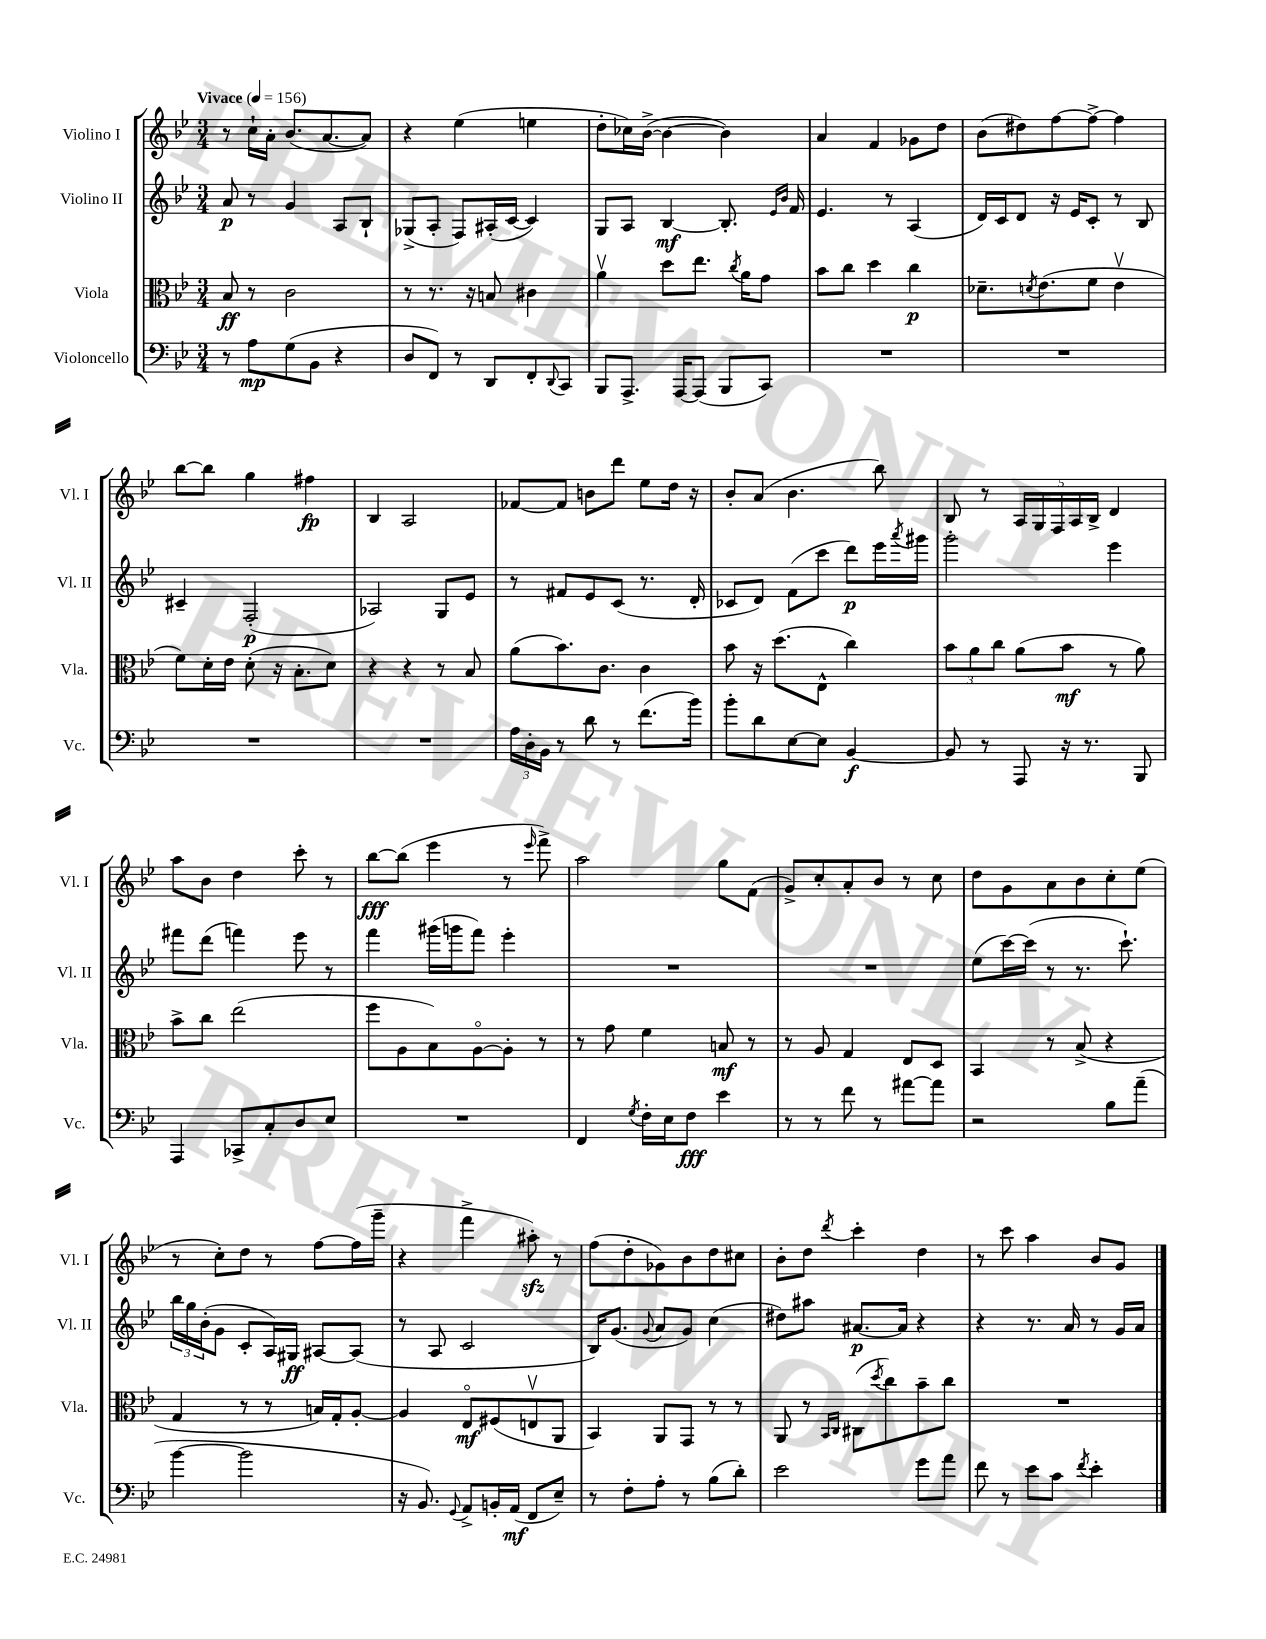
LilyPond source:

<<
\new StaffGroup <<
\new Staff = "s0" \with { instrumentName = "Violino I" shortInstrumentName = "Vl. I" } {
    \clef treble \key bes \major \numericTimeSignature \time 3/4 \tempo "Vivace" 4 = 156
    r8 c''16-! a'16-. bes'8.( a'8.~ a'8) |
    r4 ees''4( e''4 |
    d''8-. ces''16) bes'16~->( bes'4~ bes'4) |
    a'4 f'4 ges'8 d''8 |
    bes'8( dis''8) f''8~ f''8~-> f''4 |
    bes''8~ bes''8 g''4 fis''4\fp |
    bes4 a2 |
    fes'8~ fes'8 b'8 d'''8 ees''8 d''16 r16 |
    bes'8-. a'8( bes'4. bes''8) |
    bes8 r8 \tuplet 5/4 { a16 g16 f16 a16 bes16-> } d'4 |
    a''8 bes'8 d''4 c'''8-. r8 |
    bes''8~\fff bes''8( ees'''4 r8 \grace { ees'''16 } f'''8->) |
    a''2 g''8 f'8( |
    g'8->) c''8-. a'8-. bes'8 r8 c''8 |
    d''8 g'8 a'8 bes'8 c''8-. ees''8( |
    r8 c''8-.) d''8 r8 f''8~ f''16( g'''16-- |
    r4 f'''4-> ais''8-.\sfz) r8 |
    f''8( d''8-. ges'8) bes'8 d''8 cis''8 |
    bes'8-. d''8 \acciaccatura { d'''8 } c'''4-. d''4 |
    r8 c'''8 a''4 bes'8 g'8 \bar "|." |
}
\new Staff = "s1" \with { instrumentName = "Violino II" shortInstrumentName = "Vl. II" } {
    \clef treble \key bes \major \numericTimeSignature \time 3/4
    a'8\p r8 g'4 a8 bes8-! |
    ges8->( a8-. f8) ais16-.( c'16~ c'4) |
    g8 a8 bes4~\mf bes8.-. \grace { ees'16 bes'16 } f'16 |
    ees'4. r8 a4( |
    d'16) c'16 d'8 r16 ees'16 c'8-. r8 bes8 |
    cis'4-- f2-.\p( |
    aes2) g8 ees'8 |
    r8 fis'8 ees'8 c'8( r8. d'16-. |
    ces'8 d'8) f'8( c'''8 d'''8\p) ees'''16 \acciaccatura { a'''8 } gis'''16 |
    g'''2-. ees'''4 |
    fis'''8 d'''8( f'''4) ees'''8 r8 |
    f'''4 gis'''16( g'''16 f'''8) ees'''4-. |
    R2. |
    R2. |
    ees''8( c'''16~) c'''16( r8 r8. c'''8.-!) |
    \tuplet 3/2 { bes''16 g''16 bes'16-.( } g'8 c'8-. a16) gis16\ff ais8~ ais8( |
    r8 a8 c'2 |
    bes16) g'8.( \appoggiatura { g'8 } a'8 g'8) c''4( |
    dis''8) ais''8 ais'8.~\p ais'16 r4 |
    r4 r8. a'16 r8 g'16 a'16 \bar "|." |
}
\new Staff = "s2" \with { instrumentName = "Viola" shortInstrumentName = "Vla." } {
    \clef alto \key bes \major \numericTimeSignature \time 3/4
    bes8\ff r8 c'2 |
    r8 r8. r16 b8 cis'4 |
    a'4\upbow d''8 ees''8. \acciaccatura { c''8 } a'16 g'8 |
    bes'8 c''8 d''4 c''4\p |
    des'8.-- \acciaccatura { d'8 } ees'8.( f'8 ees'4\upbow |
    f'8) d'16-. ees'16 d'8-.( r16 bes8.-. d'8) |
    r4 r4 r8 bes8 |
    a'8( bes'8.) c'8. c'4 |
    bes'8 r16 d''8.( ees8-^ c''4) |
    \tuplet 3/2 { bes'8 a'8 c''8 } a'8( bes'8\mf r8 a'8) |
    bes'8-> c''8 ees''2( |
    f''8 a8 bes8) a8~\flageolet a8-. r8 |
    r8 g'8 f'4 b8\mf r8 |
    r8 a8 g4 ees8 d8 |
    bes,4 r8 bes8->( r4 |
    g4 r8 r8 b16) g16-. a8~-. |
    a4 ees8\flageolet\mf fis8( e8\upbow a,8 |
    bes,4) a,8 g,8 r8 r8 |
    a,8 r8 \grace { bes,16 c16 } cis8( \acciaccatura { d''8 } c''8) bes'8-- c''8 |
    R2. \bar "|." |
}
\new Staff = "s3" \with { instrumentName = "Violoncello" shortInstrumentName = "Vc." } {
    \clef bass \key bes \major \numericTimeSignature \time 3/4
    r8 a8\mp g8( bes,8 r4 |
    d8 f,8) r8 d,8 f,8-. \appoggiatura { d,8 } c,8 |
    bes,,8 a,,8.-> a,,16~ a,,8( bes,,8 c,8) |
    R2. |
    R2. |
    R2. |
    R2. |
    \tuplet 3/2 { a16 d16-. bes,16 } r8 d'8 r8 f'8.( bes'16) |
    bes'8-. d'8 ees8~ ees8 bes,4~\f |
    bes,8 r8 a,,8 r16 r8. bes,,8 |
    a,,4 ces,8-> c8-. d8 ees8 |
    R2. |
    f,4 \acciaccatura { g8 } f16-. ees16 f8\fff ees'4 |
    r8 r8 f'8 r8 ais'8~ ais'8 |
    r2 bes8 a'8--( |
    bes'4~ bes'2 |
    r16 bes,8.) \appoggiatura { g,8 } a,8-> b,16-. a,16\mf( f,8 ees8--) |
    r8 f8-. a8-. r8 bes8( d'8-.) |
    ees'2 g'8 a'8 |
    f'8 r8 ees'8 c'8 \acciaccatura { f'8 } ees'4-. \bar "|." |
}
>>
>>
\layout { \context { \Score \remove "Bar_number_engraver" } }
